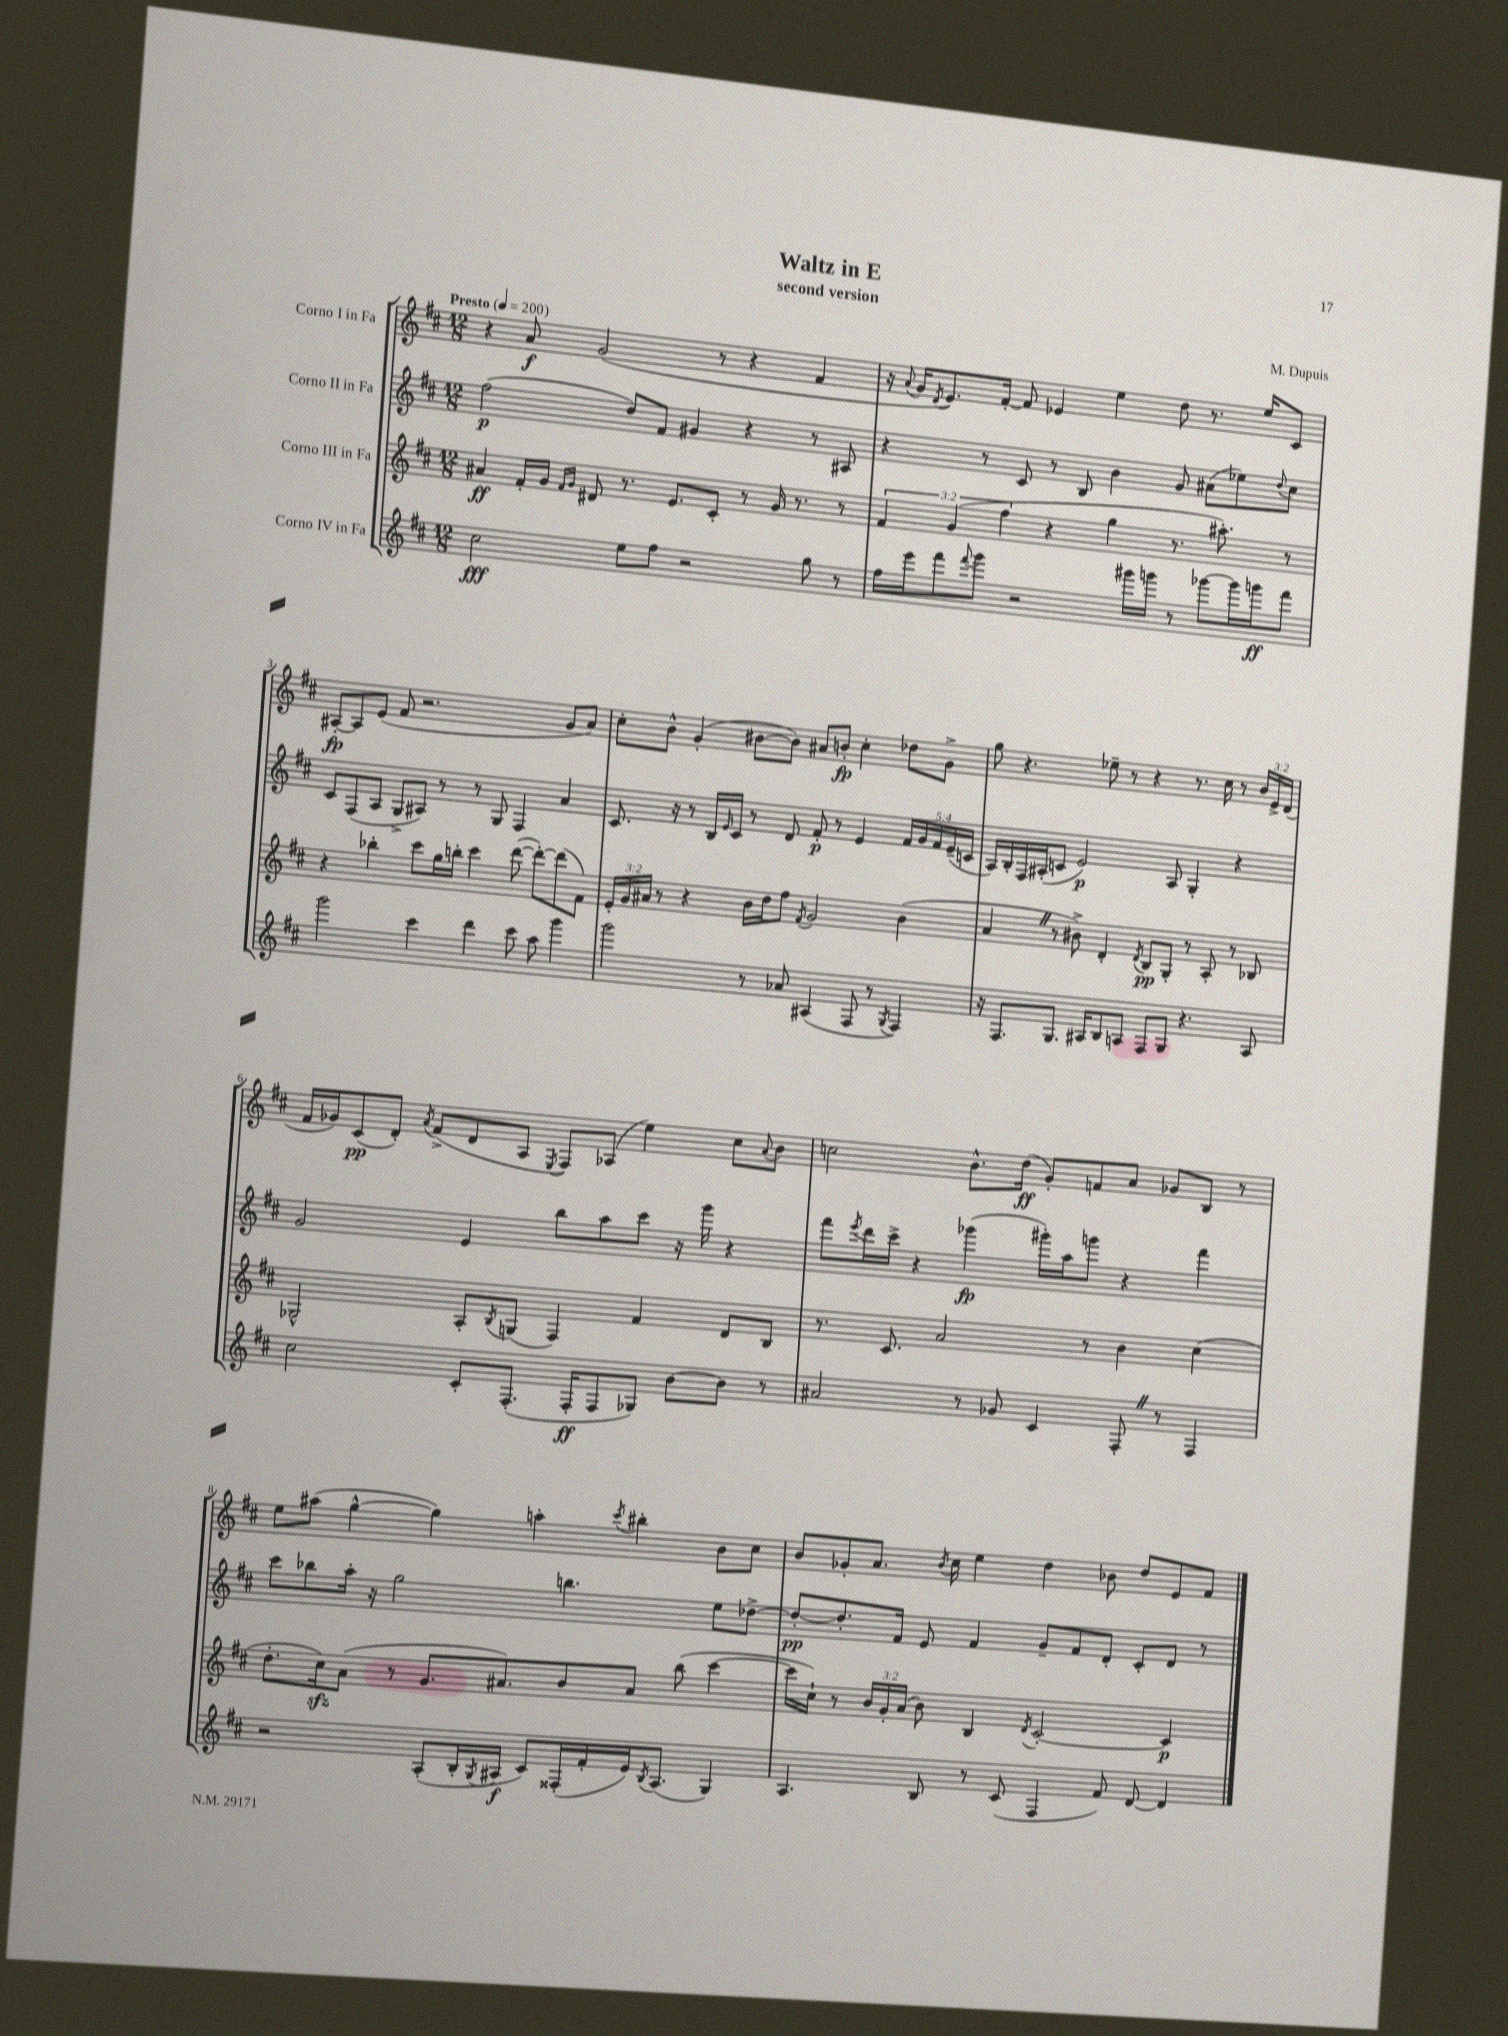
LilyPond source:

\header { title = "Waltz in E" composer = "M. Dupuis" subtitle = "second version" }
<<
\new StaffGroup <<
\new Staff = "s0" \with { instrumentName = "Corno I in Fa" } {
    \clef treble \key d \major \numericTimeSignature \time 12/8 \override Staff.TupletNumber.text = #tuplet-number::calc-fraction-text \tempo "Presto" 4 = 200
    r4 a'8\f g'2( r8 r4 fis'4 |
    r16 \appoggiatura { a'8 } g'16 \acciaccatura { d'8 } e'8.) fis'16~-. fis'8 ees'4 e''4 d''8 r8. e''16 cis'8 |
    ais8~-.\fp ais8 e'8( fis'8 r2. g'8 a'8) |
    cis''8-. b'8-^ g'4-.( bis'8~ bis'8) ais'8 b'8-.\fp cis''4-. des''8 g'8-> |
    g''8 r4. ees''8-- r8 r4 r8. cis''16 r8 \tuplet 3/2 { b'16 e'16-> d'16( } |
    fis'16 ges'16) cis'8\pp( d'8-.) \acciaccatura { a'8 } fis'8->( d'8 a8 \acciaccatura { e8 } fis8) aes8( e''4) cis''8 \appoggiatura { a'8 } b'8 |
    c''2 b'8.-^ d''16\ff( g'8-.) f'8 a'8 ges'8 b8 r8 |
    e''8 ais''8( g''4~-^ g''4) a''4-. \acciaccatura { cis'''8 } bis''4-. b'8 cis''8 |
    b'8 ges'8-. a'8. \acciaccatura { b'8 } cis''16 e''4 d''4 bes'8 d''8 e'8 fis'8 \bar "|." |
}
\new Staff = "s1" \with { instrumentName = "Corno II in Fa" } {
    \clef treble \key d \major \numericTimeSignature \time 12/8 \override Staff.TupletNumber.text = #tuplet-number::calc-fraction-text
    fis''2\p( d''8) fis'8 gis'4 r4 r8 ais8 |
    r4 r8 cis'8 r8 b8 b'4 g'8 ais'8( ees''8) \appoggiatura { d''8 } cis''8 |
    cis'8 fis8( a8 g8-> ais8) r8 r8 g8 fis4 a'4 |
    cis'8. r16 r8 b16 \grace { e'16 } cis'16 r8 d'8 fis'8-.\p r8 e'4 \tuplet 5/4 { fis'16 g'16 fis'16 e'16--( c'16 } |
    a16) b16-. fis16 ais16-.( c'8 e'2\p) ais8 g4-. r4 |
    g'2 e'4 b''8 a''8 cis'''8 r16 g'''16 r4 |
    fis'''8 \acciaccatura { e'''8 } d'''16 cis'''16-> r4 ges'''4\fp( gis'''16-.) a''16 g'''8 r4 fis'''4 |
    cis'''8 bes''8 a''16-. r16 g''2 b''4. e''8 des''8~-> |
    des''8~-.\pp des''8.-. fis'16 e'8 fis'4 g'8-- fis'8 d'8-. cis'8-. d'8 r8 \bar "|." |
}
\new Staff = "s2" \with { instrumentName = "Corno III in Fa" } {
    \clef treble \key d \major \numericTimeSignature \time 12/8 \override Staff.TupletNumber.text = #tuplet-number::calc-fraction-text
    ais'4\ff fis'16-. g'16 \grace { fis'16 g'16 } dis'8 r8. e'8. cis'8-. r8 g'16 r8. r8 |
    \tuplet 3/2 { fis'4 g'4( fis''4 } r4 g''4 r8. ais''8.-.) r8 |
    r4 bes''4-. cis'''8 g''16 b''16-. cis'''4 d'''8~( d'''8~-.) d'''8( fis'8) |
    \tuplet 3/2 { e'16-. g'16 ais'16 } r8 r4 b'16 d''16 fis''8 \acciaccatura { fis'8 } g'2 b'4( |
    a'4 \once \override BreathingSign.text = \markup { \musicglyph "scripts.caesura.straight" } \breathe r8 bis'8->) d'4-. \acciaccatura { d'8 } b8\pp g8-. r8 a8-. r8 bes8 |
    ges2-^ a8-. \acciaccatura { b8 } g8( fis4) fis'4 d'8 b8 |
    r8. cis'8. a'2 r8 b'4 cis''4( |
    d''8.-. cis''16\sfz) a'8( r8 g'8. ais'8.) b'8 ais'8 b''8( cis'''4~ |
    cis'''16 cis''16-!) r8 \tuplet 3/2 { b'16 g'16-. a'16( } b'8) b4 \acciaccatura { d'8 } cis'2~-. cis'4\p \bar "|." |
}
\new Staff = "s3" \with { instrumentName = "Corno IV in Fa" } {
    \clef treble \key d \major \numericTimeSignature \time 12/8
    cis''2\fff e''8 fis''8 r2 g''8 r8 |
    fis''16 e'''16 fis'''8 \appoggiatura { fis'''8 } g'''8 r2 gis'''16 g'''16 r8 ges'''8~ ges'''16 g'''16\ff fis'''8 |
    g'''2 cis'''4 d'''4 cis'''8 a''8 g'''4 |
    g'''2 r8 aes'8 ais4( fis8 r8 \acciaccatura { g8 } fis4) |
    r16 fis8. g8. ais16 b8 a8 fis8 g8 r4. a8 |
    cis''2 cis'8-. fis8.-.( fis16-.\ff fis8 ges8) b'8~ b'8 r8 |
    ais'2 r8 ges'8 cis'4 fis8-. \once \override BreathingSign.text = \markup { \musicglyph "scripts.caesura.straight" } \breathe r8 fis4 |
    r2 a8-.( b16-. \acciaccatura { g8 } ais16\f cis'8) fisis16-.( fis'16-. e'16) \acciaccatura { b8 } ais8.( g4) |
    a4. b8 r8 cis'8( fis4 fis'8) d'8~ d'4 \bar "|." |
}
>>
>>
